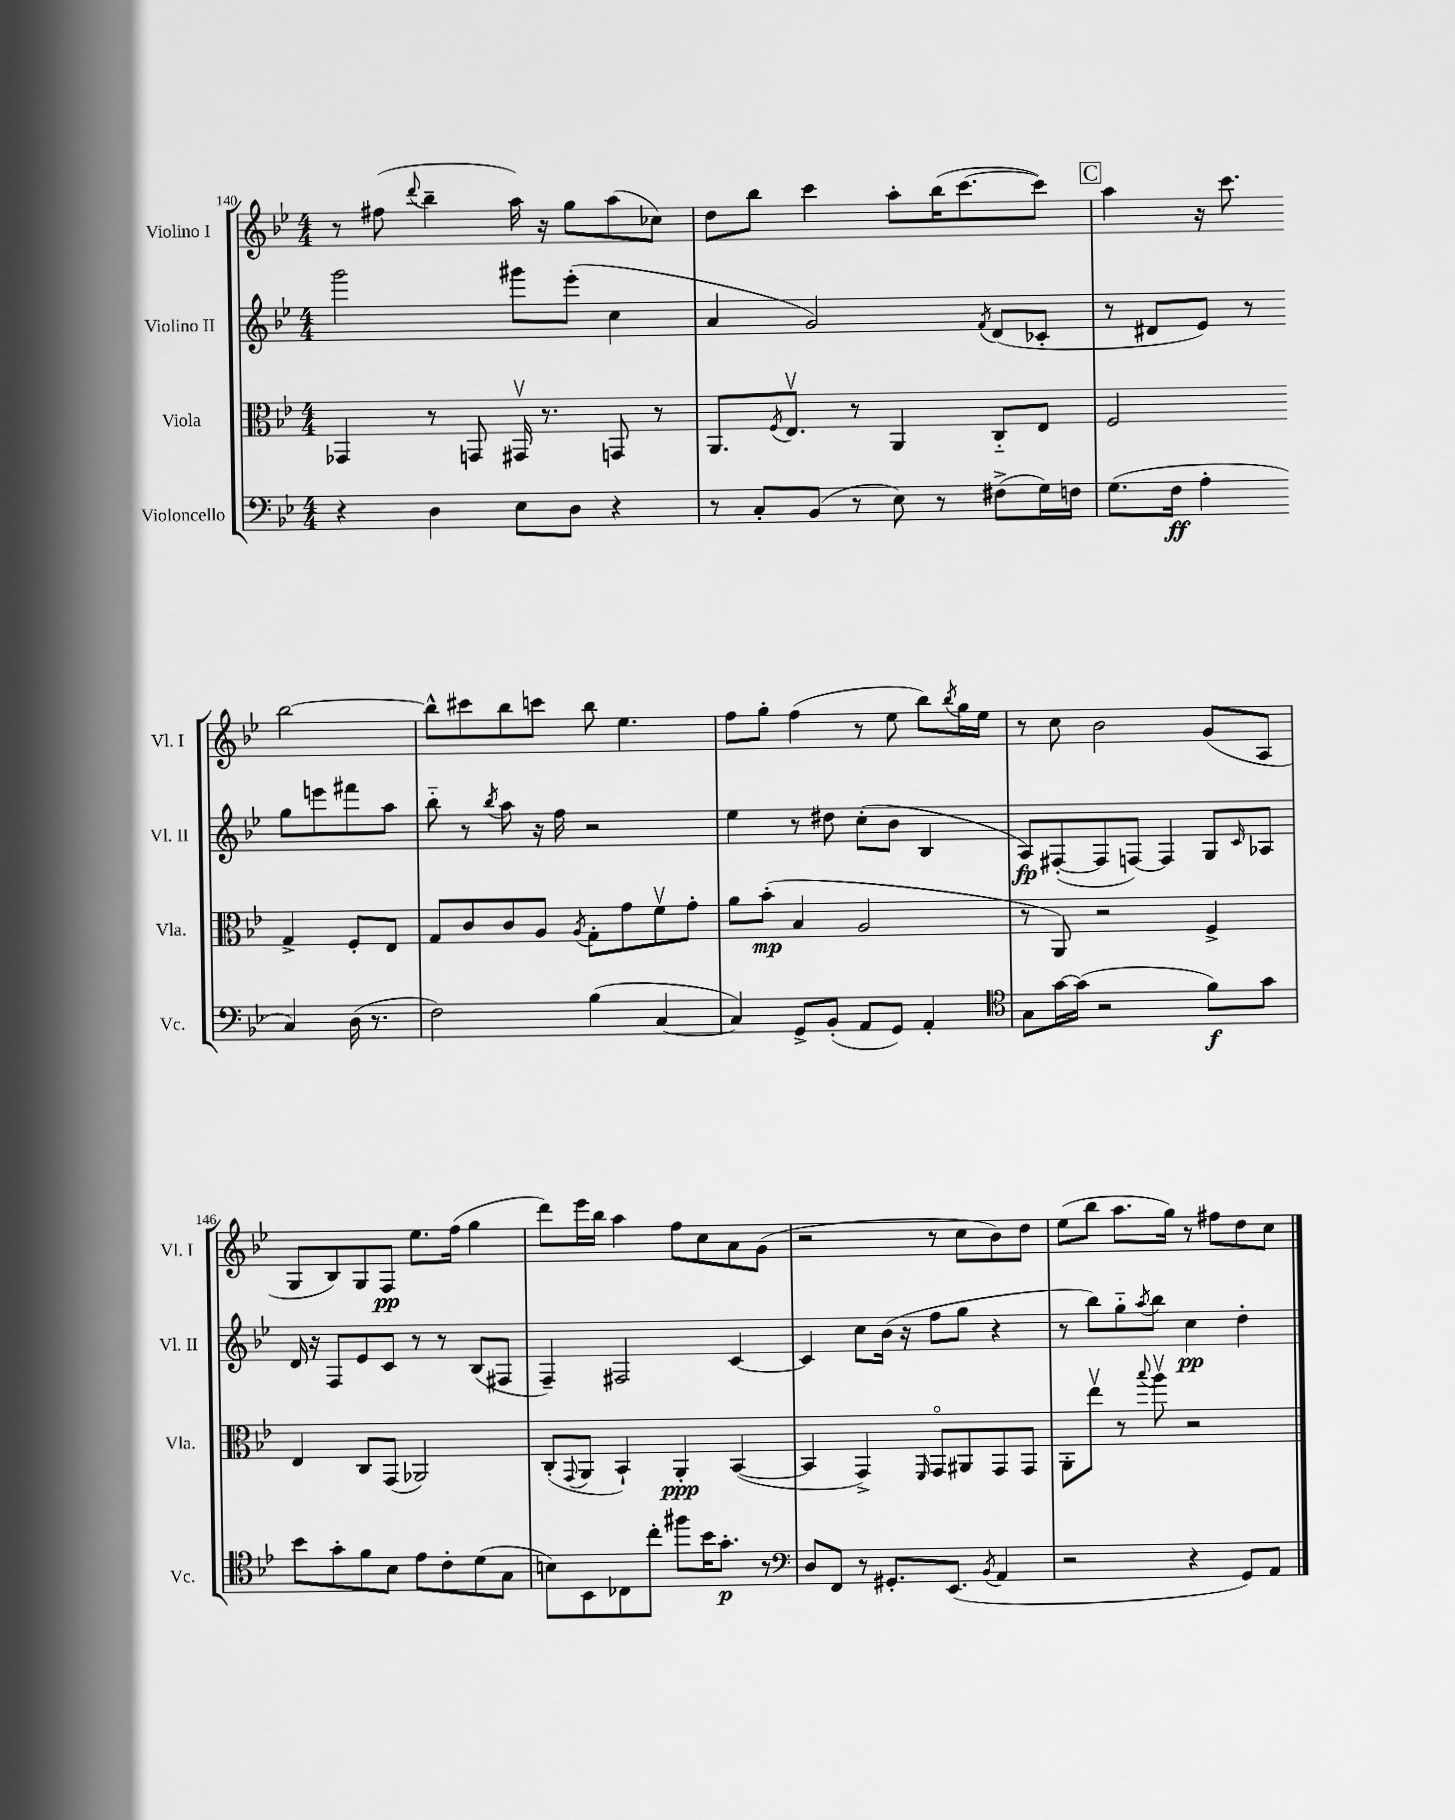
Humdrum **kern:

**kern	**kern	**kern	**kern
*staff4	*staff3	*staff2	*staff1
*clefF4	*clefC3	*clefG2	*clefG2
*k[b-e-]	*k[b-e-]	*k[b-e-]	*k[b-e-]
*M4/4	*M4/4	*M4/4	*M4/4
4r	4GG-	2ggg	8r
.	.	.	(8ff#
.	.	.	8qqddd
4D	8r	.	4bb-~
.	8GG	.	.
8E-	16GG#v	8ggg#	16aa)
.	8.r	.	16r
8D	.	(8eee-'	8gg
4r	8GG	4cc	(8aa
.	8r	.	8cc-)
=	=	=	=
8r	8.AA	4a	8dd
8C'	.	.	8bb-
.	8qF	.	.
.	8.E-v	.	.
(8BB-	.	2g)	4ccc
8r	8r	.	.
8E-)	4AA	.	8aa'
8r	.	.	(16bb-
.	.	.	[8.ccc
.	.	8qf	.
(8F#^	8C'~	(8d	.
16G)	8E-	8c-'	8ccc])
16F	.	.	.
=	=	=	=
(8.G	2F	8r	4aa
.	.	8d#	.
16F	.	.	.
4A'	.	8e-)	16r
.	.	.	8.ccc
.	.	8r	.
4C)	4G^	8gg	[2bb-
.	.	8eee	.
(16D	8F'	8fff#	.
8.r	.	.	.
.	8E-	8aa	.
=	=	=	=
2F)	8G	8bb-'~	8bb-^^]
.	8c	8r	8ccc#
.	.	8qbb-	.
.	8c	8aa	8bb-
.	8A	16r	8ccc
.	.	16ff	.
.	8qA	.	.
(4B-	8G'	2r	8bb-
.	8g	.	4.ee-
[4C	8fv	.	.
.	8g'	.	.
=	=	=	=
4C])	8a	4ee-	8ff
.	(8b-'	.	8gg'
8GG^	4B-	8r	(4ff
(8BB-'	.	8dd#	.
8AA	2A	(8cc'	8r
8GG)	.	8b-	8ee-
4AA'	.	4B-	8bb-)
.	.	.	8qbb-
.	.	.	16gg
.	.	.	16ee-
=	=	=	=
*clefC4	*	*	*
8G	8r	8A)	8r
[16g	8AA)	([8F#'	8cc
(16g]	.	.	.
2r	2r	8F#]	2b-
.	.	[8F)	.
.	.	4F]	.
8f)	4F^	8G	(8g
.	.	16qqc	.
8g	.	8A-	8A
=	=	=	=
8b-	4E-	16d	8G
.	.	16r	.
8g'	.	8F	8B-)
8f	8C	8e-	8G
8B-	(8GG	8c	8F
8e-	2AA-)	8r	8.ee-
8c'	.	8r	.
.	.	.	(16ff
(8d	.	(8B-	4gg
8G	.	8F#	.
=	=	=	=
8B)	(8C'	4F~)	8ddd)
.	8qqGG	.	.
8BB-	8AA	.	16eee-
.	.	.	16bb-
8C-	4BB-`)	2F#	4aa
8cc'	.	.	.
8ff#	4AA'	.	8ff
16b-	.	.	8cc
8.g'	.	.	.
.	([4BB-	[4c	8a
8r	.	.	(8g
=	=	=	=
*clefF4	*	*	*
8D	4BB-]	4c]	2r
8FF	.	.	.
8r	4GG^)	8cc	.
8.GG#'	.	(16b-	.
.	.	16r	.
.	16qqFF	.	.
.	8GGo	8ff	8r
(8.EE-	.	.	.
.	8AA#	8gg	8cc
8qBB-	.	.	.
4AA	8GG	4r	8b-)
.	8GG	.	8dd
=	=	=	=
2r	8AA'	8r	(8ee-
.	8ee-v	8bb-)	8bb-
.	8r	8gg'~	8.aa
.	8qqbb-	8qaa	.
.	8aav	8bb-	.
.	.	.	16gg)
4r	2r	4cc	8r
.	.	.	8ff#
8GG)	.	4dd'	8dd
8AA	.	.	8cc
==	==	==	==
*-	*-	*-	*-
